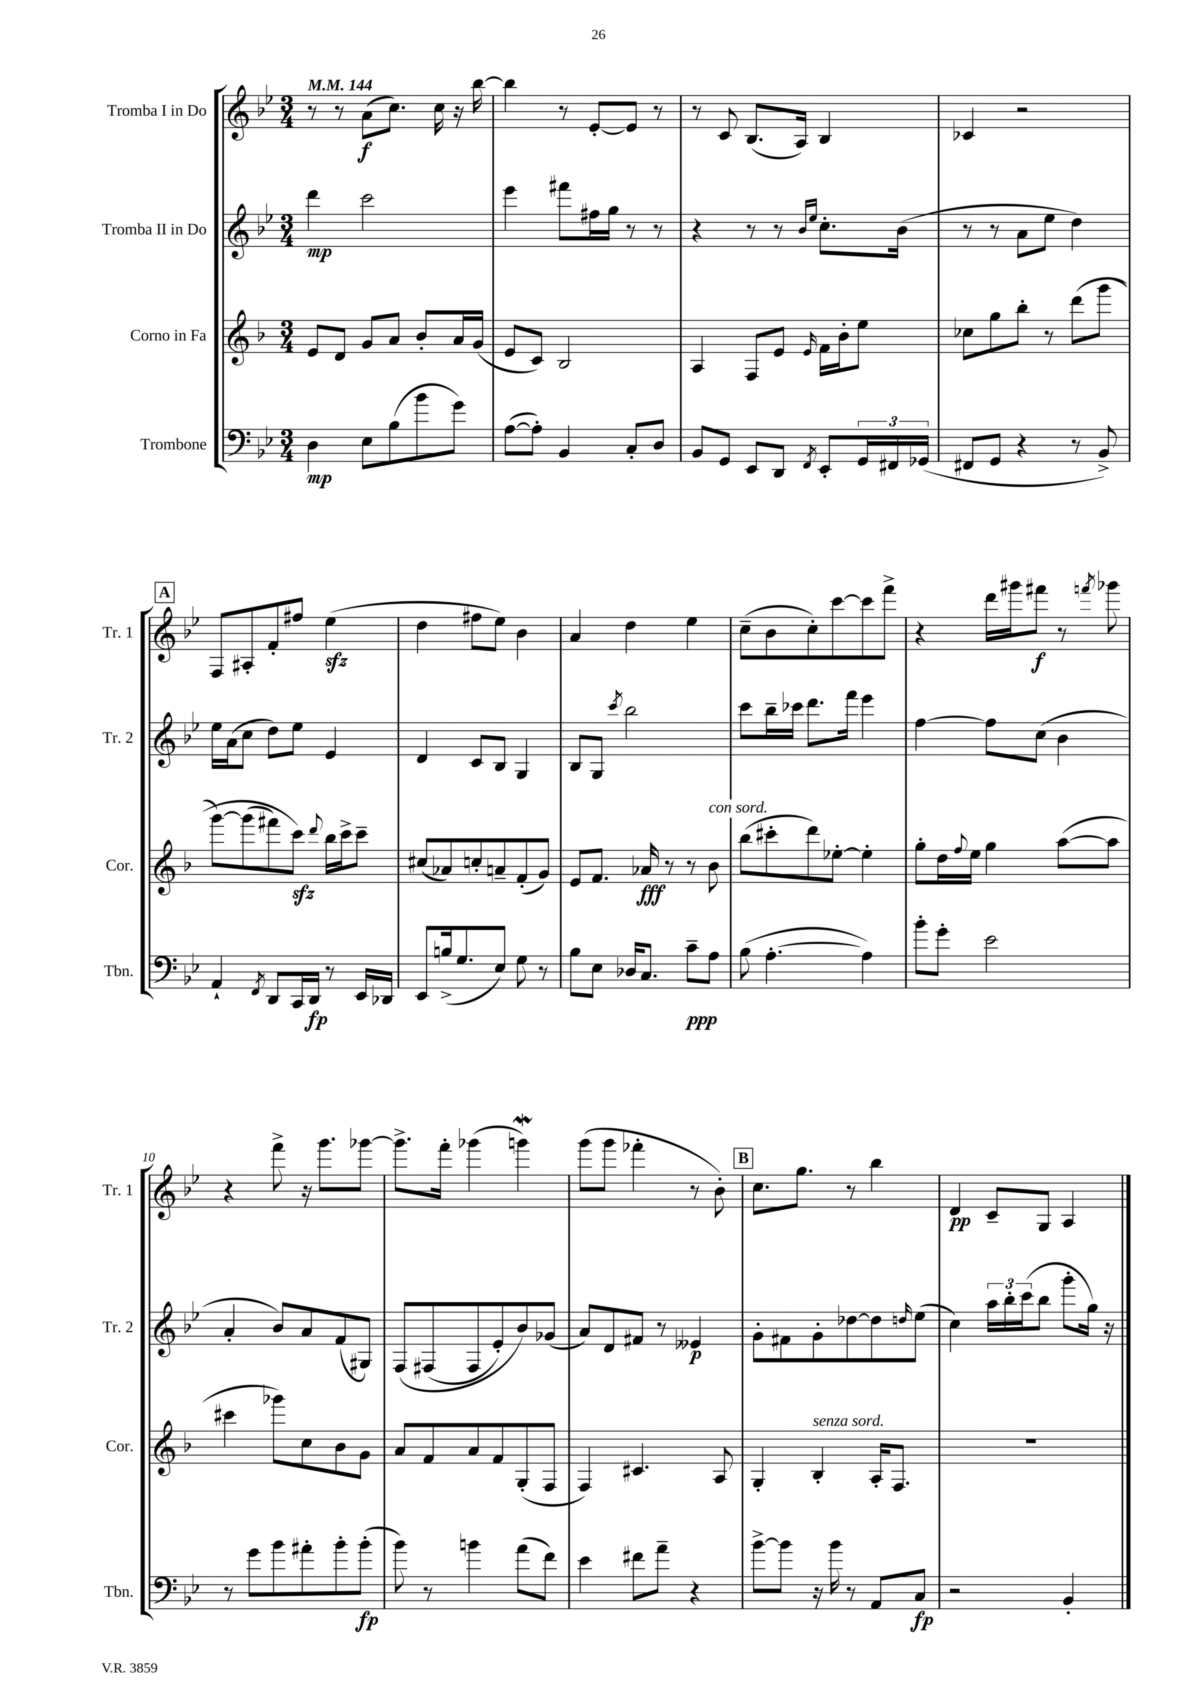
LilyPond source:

<<
\new StaffGroup <<
\new Staff = "s0" \with { instrumentName = "Tromba I in Do" shortInstrumentName = "Tr. 1" } {
    \clef treble \key bes \major \numericTimeSignature \time 3/4 \tempo 4 = 144
    r8 r8 a'8\f( c''8.) c''16 r16 bes''16~ |
    bes''4 r8 ees'8~-. ees'8 r8 |
    r8 c'8 bes8.( a16) bes4 |
    ces'4 r2 |
    \mark \markup { \box "A" } f8 ais8-. f'8-. fis''8 ees''4\sfz( |
    d''4 fis''8 ees''8) bes'4 |
    a'4 d''4 ees''4 |
    c''8--( bes'8 c''8-.) c'''8~ c'''8 f'''8-> |
    r4 d'''16 gis'''16 fis'''8\f r8 \acciaccatura { f'''8 } ges'''8 |
    r4 f'''8-> r16 g'''8. ges'''8~ |
    ges'''8.-> f'''16-. ges'''4( g'''4\mordent) |
    g'''8( g'''8 fes'''4-. r8 bes'8-.) |
    \mark \markup { \box "B" } c''8. g''8. r8 bes''4 |
    d'4\pp c'8-- g8 a4 \bar "|." |
}
\new Staff = "s1" \with { instrumentName = "Tromba II in Do" shortInstrumentName = "Tr. 2" } {
    \clef treble \key bes \major \numericTimeSignature \time 3/4
    d'''4\mp c'''2 |
    ees'''4 fis'''8 fis''16 g''16 r8 r8 |
    r4 r8 r8 \grace { bes'16 ees''16 } c''8.-. bes'16( |
    r8 r8 a'8 ees''8 d''4) |
    \mark \markup { \box "A" } ees''16 a'16( c''8 d''8) ees''8 ees'4 |
    d'4 c'8 bes8 g4 |
    bes8 g8 \acciaccatura { c'''8 } bes''2 |
    c'''8 bes''16-- ces'''16 d'''8. f'''16 ees'''4 |
    f''4~ f''8 c''8( bes'4 |
    a'4-. bes'8) a'8 f'8( gis8) |
    f8\( fis8( fis8 ees'8-.) bes'8\) ges'8( |
    a'8) d'8 fis'8 r8 eeses'4\p |
    \mark \markup { \box "B" } g'8-. fis'8 g'8-. des''8~ des''8 \grace { d''16 } ees''8( |
    c''4) \tuplet 3/2 { a''16 bes''16-. c'''16( } bes''8 g'''8-. g''16) r16 \bar "|." |
}
\new Staff = "s2" \with { instrumentName = "Corno in Fa" shortInstrumentName = "Cor." } {
    \clef treble \key f \major \numericTimeSignature \time 3/4
    e'8 d'8 g'8 a'8 bes'8-. a'16 g'16( |
    e'8 c'8) bes2 |
    a4 f8 e'8 \grace { e'16 } f'16 bes'16-. e''8 |
    ces''8 g''8 bes''8-. r8 d'''8( g'''8\( |
    \mark \markup { \box "A" } g'''8~) g'''8( fis'''8) c'''8\sfz\) \appoggiatura { d'''8 } bes''16 c'''16-> c'''8-- |
    cis''8( aes'8) c''8-. a'8-- f'8-.( g'8) |
    e'8 f'8. aes'16\fff r8 r8 bes'8^\markup { \italic "con sord." } |
    bes''8( cis'''8-. d'''8) ees''8~-. ees''4-. |
    g''8-. d''16 \appoggiatura { f''8 } e''16 g''4 a''8~( a''8 |
    cis'''4 ges'''8) c''8 bes'8 g'8 |
    a'8 f'8 a'8 f'8 g8-.( f8 |
    f4) cis'4. a8 |
    \mark \markup { \box "B" } g4-. bes4-.^\markup { \italic "senza sord." } a16-. f8. |
    R2. \bar "|." |
}
\new Staff = "s3" \with { instrumentName = "Trombone" shortInstrumentName = "Tbn." } {
    \clef bass \key bes \major \numericTimeSignature \time 3/4
    d4\mp ees8 bes8( bes'8 g'8) |
    a8~( a8-.) bes,4 c8-. d8 |
    bes,8 g,8 ees,8 d,8 \acciaccatura { f,8 } ees,8-. \tuplet 3/2 { g,16 fis,16 ges,16( } |
    fis,8 g,8 r4 r8 bes,8->) |
    \mark \markup { \box "A" } a,4-! \acciaccatura { f,8 } d,8 c,16 d,16\fp r8 ees,16 des,16 |
    ees,8 b16->( g8. ees8) g8 r8 |
    bes8 ees8 des16 c8. c'8--\ppp a8 |
    bes8( a4.~-. a4) |
    bes'8-. g'8-. ees'2 |
    r8 g'8 bes'8 ais'8-. bes'8-. bes'8-.\fp( |
    bes'8) r8 b'4 a'8( f'8) |
    ees'4 fis'8 a'8-- r4 |
    \mark \markup { \box "B" } bes'8~-> bes'8 r16 bes'16 r8 a,8 c8\fp |
    r2 bes,4-. \bar "|." |
}
>>
>>
